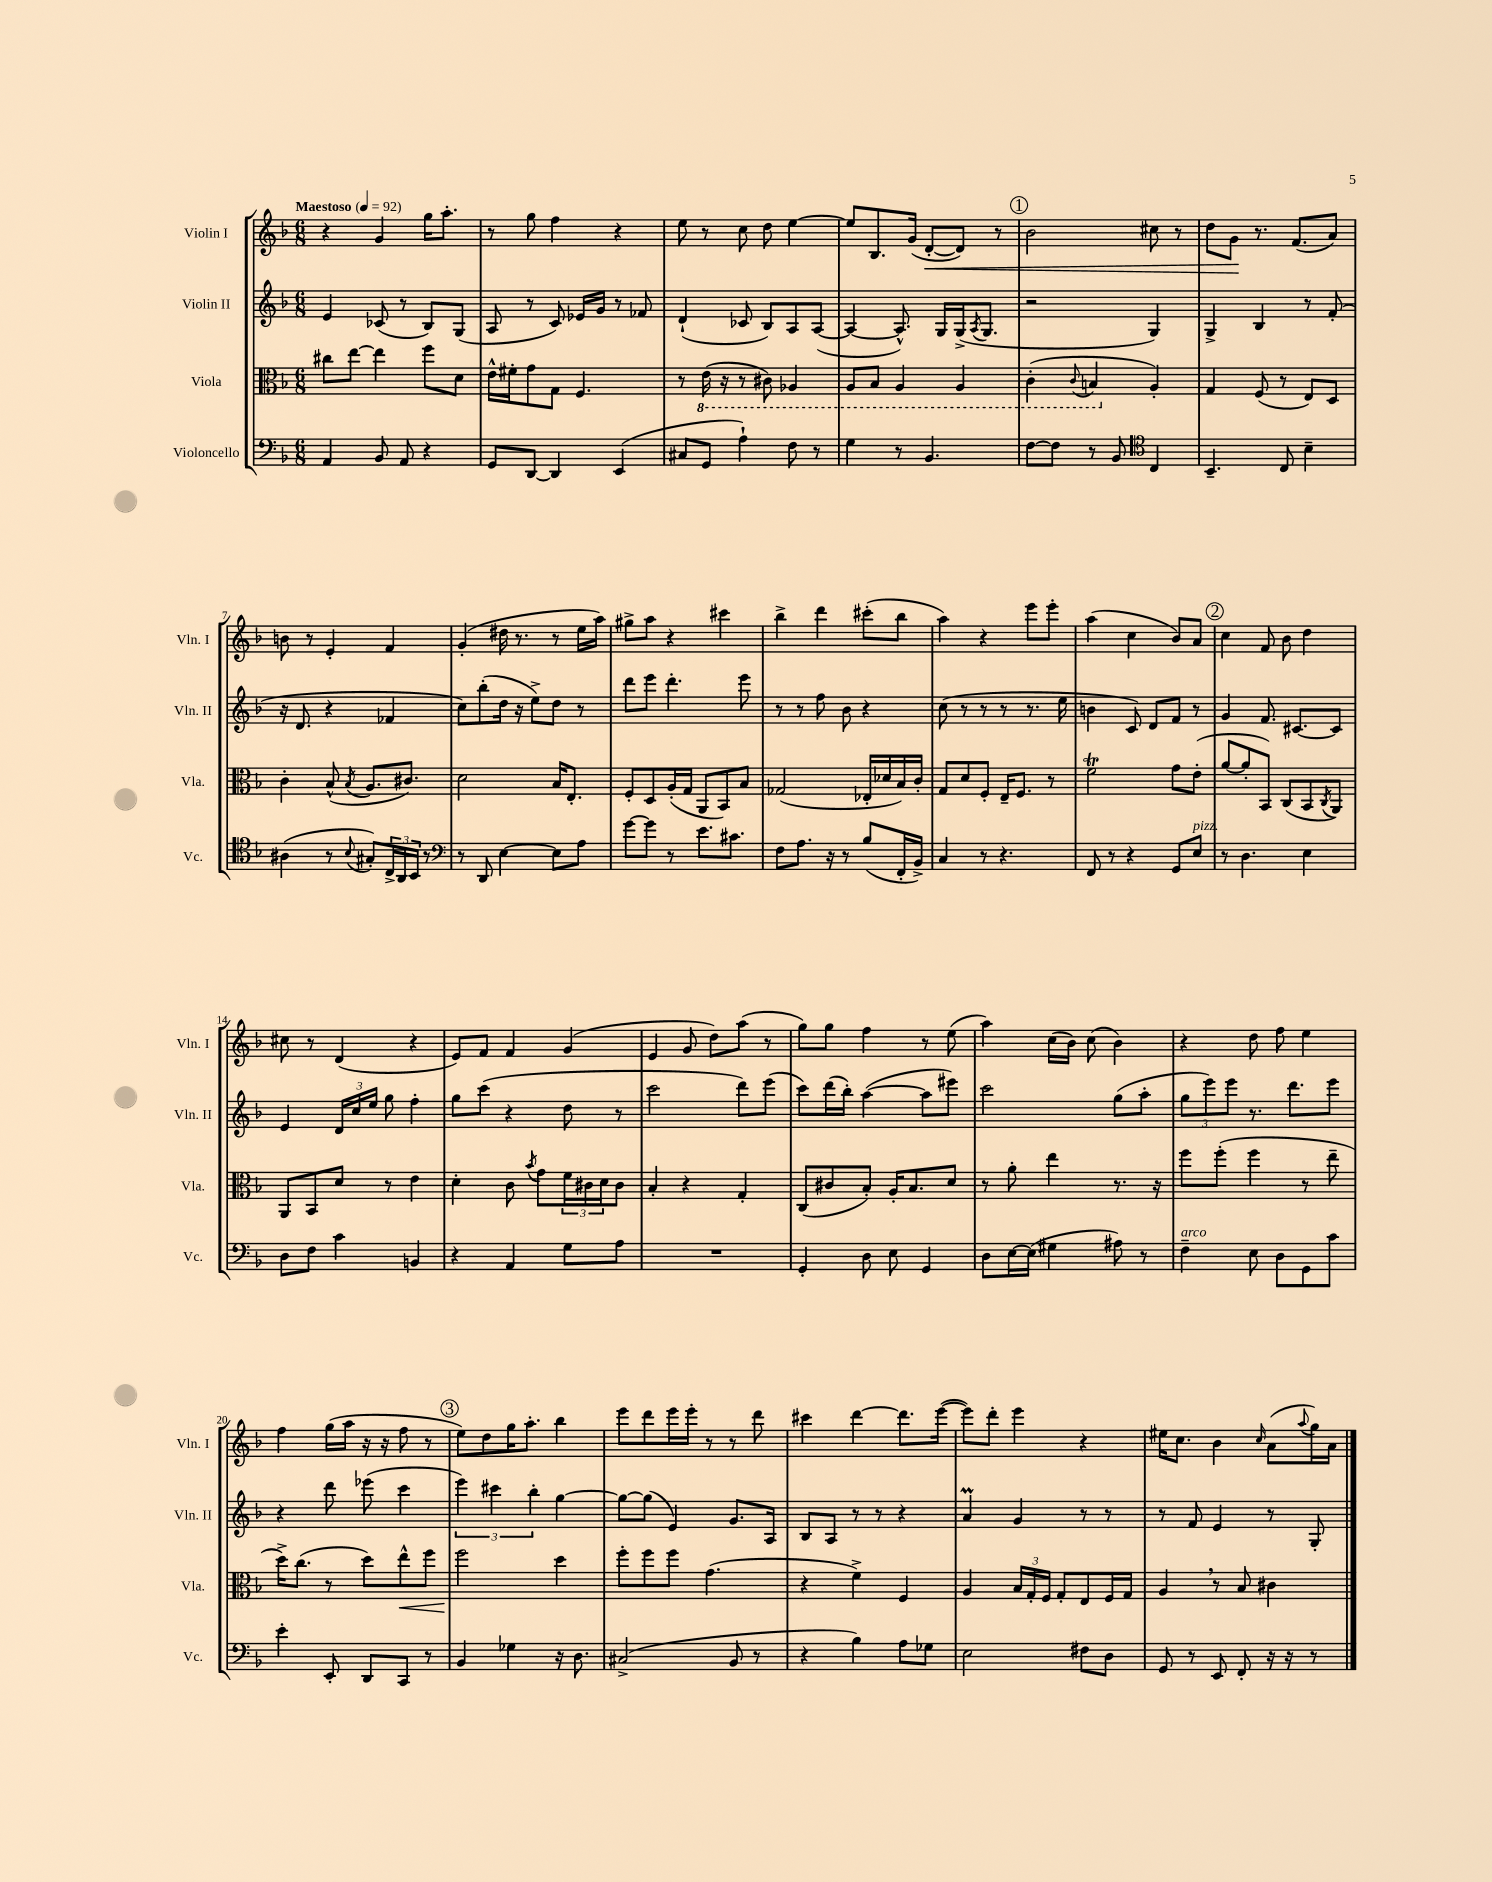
<<
\new StaffGroup <<
\new Staff = "s0" \with { instrumentName = "Violin I" shortInstrumentName = "Vln. I" } {
    \clef treble \key f \major \numericTimeSignature \time 6/8 \tempo "Maestoso" 4 = 92
    r4 g'4 g''16 a''8.-. |
    r8 g''8 f''4 r4 |
    e''8 r8 c''8 d''8 e''4~ |
    e''8 bes8. g'16( d'8~-.\< d'8) r8 |
    \mark \markup { \circle "1" } bes'2 cis''8 r8 |
    d''8 g'8\! r8. f'8.( a'8) |
    b'8 r8 e'4-. f'4 |
    g'4-.( dis''16 r8. r8 e''16 a''16) |
    gis''8-> a''8 r4 cis'''4 |
    bes''4-> d'''4 cis'''8-.( bes''8 |
    a''4) r4 e'''8 e'''8-. |
    a''4( c''4 bes'8) a'8 |
    \mark \markup { \circle "2" } c''4 f'8 bes'8 d''4 |
    cis''8 r8 d'4( r4 |
    e'8) f'8 f'4 g'4( |
    e'4 g'8 d''8) a''8( r8 |
    g''8) g''8 f''4 r8 e''8( |
    a''4) c''16( bes'16) c''8( bes'4) |
    r4 d''8 f''8 e''4 |
    f''4 g''16( a''16 r16 r16 f''8 r8 |
    \mark \markup { \circle "3" } e''8) d''8 g''16 a''8.-. bes''4 |
    e'''8 d'''8 e'''16 e'''16-. r8 r8 d'''8 |
    cis'''4 d'''4~ d'''8. e'''16~( |
    e'''8) d'''8-. e'''4 r4 |
    eis''16 c''8. bes'4 \grace { c''16 } a'8( \appoggiatura { a''8 } g''16) a'16 \bar "|." |
}
\new Staff = "s1" \with { instrumentName = "Violin II" shortInstrumentName = "Vln. II" } {
    \clef treble \key f \major \numericTimeSignature \time 6/8
    e'4 ces'8( r8 bes8) g8( |
    a8 r8 c'8) ees'16 g'16 r8 fes'8 |
    d'4-!( ces'8 bes8) a8 a8~( |
    a4~ a8.-^) g16 g16->( \acciaccatura { a8 } g8. |
    \mark \markup { \circle "1" } r2 g4) |
    g4-> bes4 r8 f'8-.( |
    r16 d'8. r4 fes'4 |
    c''8) bes''8-.( d''16 r16 e''8->) d''8 r8 |
    d'''8 e'''8 d'''4.-. e'''8 |
    r8 r8 f''8 bes'8 r4 |
    c''8( r8 r8 r8 r8. e''16 |
    b'4 c'8) d'8 f'8 r8 |
    \mark \markup { \circle "2" } g'4 f'8. cis'8.~ cis'8 |
    e'4 \tuplet 3/2 { d'16 c''16 e''16 } g''8 f''4-. |
    g''8 c'''8( r4 d''8 r8 |
    c'''2 d'''8) e'''8( |
    c'''8) d'''16( bes''16-.) a''4~( a''8 eis'''8) |
    c'''2 g''8( a''8-. |
    \tuplet 3/2 { g''8 e'''8) e'''8 } r8. d'''8. e'''8 |
    r4 d'''8 ees'''8( c'''4 |
    \mark \markup { \circle "3" } \tuplet 3/2 { e'''4) cis'''4 bes''4-. } g''4~ |
    g''8~ g''8( e'4) g'8. a16 |
    bes8 a8 r8 r8 r4 |
    a'4\prall g'4 r8 r8 |
    r8 f'8 e'4 r8 g8-. \bar "|." |
}
\new Staff = "s2" \with { instrumentName = "Viola" shortInstrumentName = "Vla." } {
    \clef alto \key f \major \numericTimeSignature \time 6/8
    cis''8 e''8~ e''4 f''8 d'8 |
    e'16-^ fis'16-. g'8 g8 f4. |
    r8 \ottava #-1 e16( r16 r8 cis8) aes,4 |
    a,8 bes,8 a,4 a,4 |
    \mark \markup { \circle "1" } c4-.( \appoggiatura { c8 } b,4 \ottava #0 a4-.) |
    g4 f8( r8 e8) d8 |
    c'4-. bes8-^( \acciaccatura { bes8 } a8. cis'8.) |
    d'2 bes16 e8.-. |
    f8-. d8 a16-.( g16 a,8 bes,8) bes8 |
    ges2( ees16-. des'16 bes16) c'16-. |
    g8 d'8 f8-. e16-- f8. r8 |
    f'2\trill g'8 e'8-.( |
    \mark \markup { \circle "2" } a'8~ a'8-. bes,8) c8( bes,8 \acciaccatura { c8 } a,8) |
    a,8 bes,8 d'8 r8 e'4 |
    d'4-. c'8 \acciaccatura { bes'8 } g'8 \tuplet 3/2 { f'16 cis'16 d'16 } cis'8 |
    bes4-. r4 g4-. |
    c8( cis'8 bes8-.) a16-. bes8. d'8 |
    r8 a'8-. e''4 r8. r16 |
    f''8 f''8-.( f''4 r8 e''8-- |
    d''16->) c''8.( r8 d''8) e''8-^\< f''8 |
    \mark \markup { \circle "3" } f''2\! d''4 |
    f''8-. f''8 f''8 g'4.( |
    r4 f'4->) f4 |
    a4 \tuplet 3/2 { bes16 g16-. f16 } g8-. e8 f16 g16 |
    a4 \breathe r8 bes8 cis'4 \bar "|." |
}
\new Staff = "s3" \with { instrumentName = "Violoncello" shortInstrumentName = "Vc." } {
    \clef bass \key f \major \numericTimeSignature \time 6/8
    a,4 bes,8 a,8 r4 |
    g,8 d,8~ d,4 e,4( |
    cis8 g,8 a4-!) f8 r8 |
    g4 r8 bes,4. |
    \mark \markup { \circle "1" } f8~ f8 r8 bes,8 \clef tenor c4 |
    bes,4.-- c8 bes4-- |
    ais4( r8 \appoggiatura { bes8 } gis8-.) \tuplet 3/2 { c16-> a,16 bes,16 } r8 |
    \clef bass r8 d,8 e4~ e8 a8 |
    g'8~ g'8 r8 e'8. cis'8. |
    f8 a8. r16 r8 bes8( f,16-. bes,16->) |
    c4 r8 r4. |
    f,8 r8 r4 g,8 e8^\markup { \italic "pizz." } |
    \mark \markup { \circle "2" } r8 d4. e4 |
    d8 f8 c'4 b,4 |
    r4 a,4 g8 a8 |
    R2. |
    g,4-. d8 e8 g,4 |
    d8 e16~ e16( gis4 ais8) r8 |
    f4--^\markup { \italic "arco" } e8 d8 g,8 c'8 |
    e'4-. e,8-. d,8 c,8 r8 |
    \mark \markup { \circle "3" } bes,4 ges4 r16 d8. |
    cis2->( bes,8 r8 |
    r4 bes4) a8 ges8 |
    e2 fis8 d8 |
    g,8 r8 e,8 f,8-. r16 r16 r8 \bar "|." |
}
>>
>>
